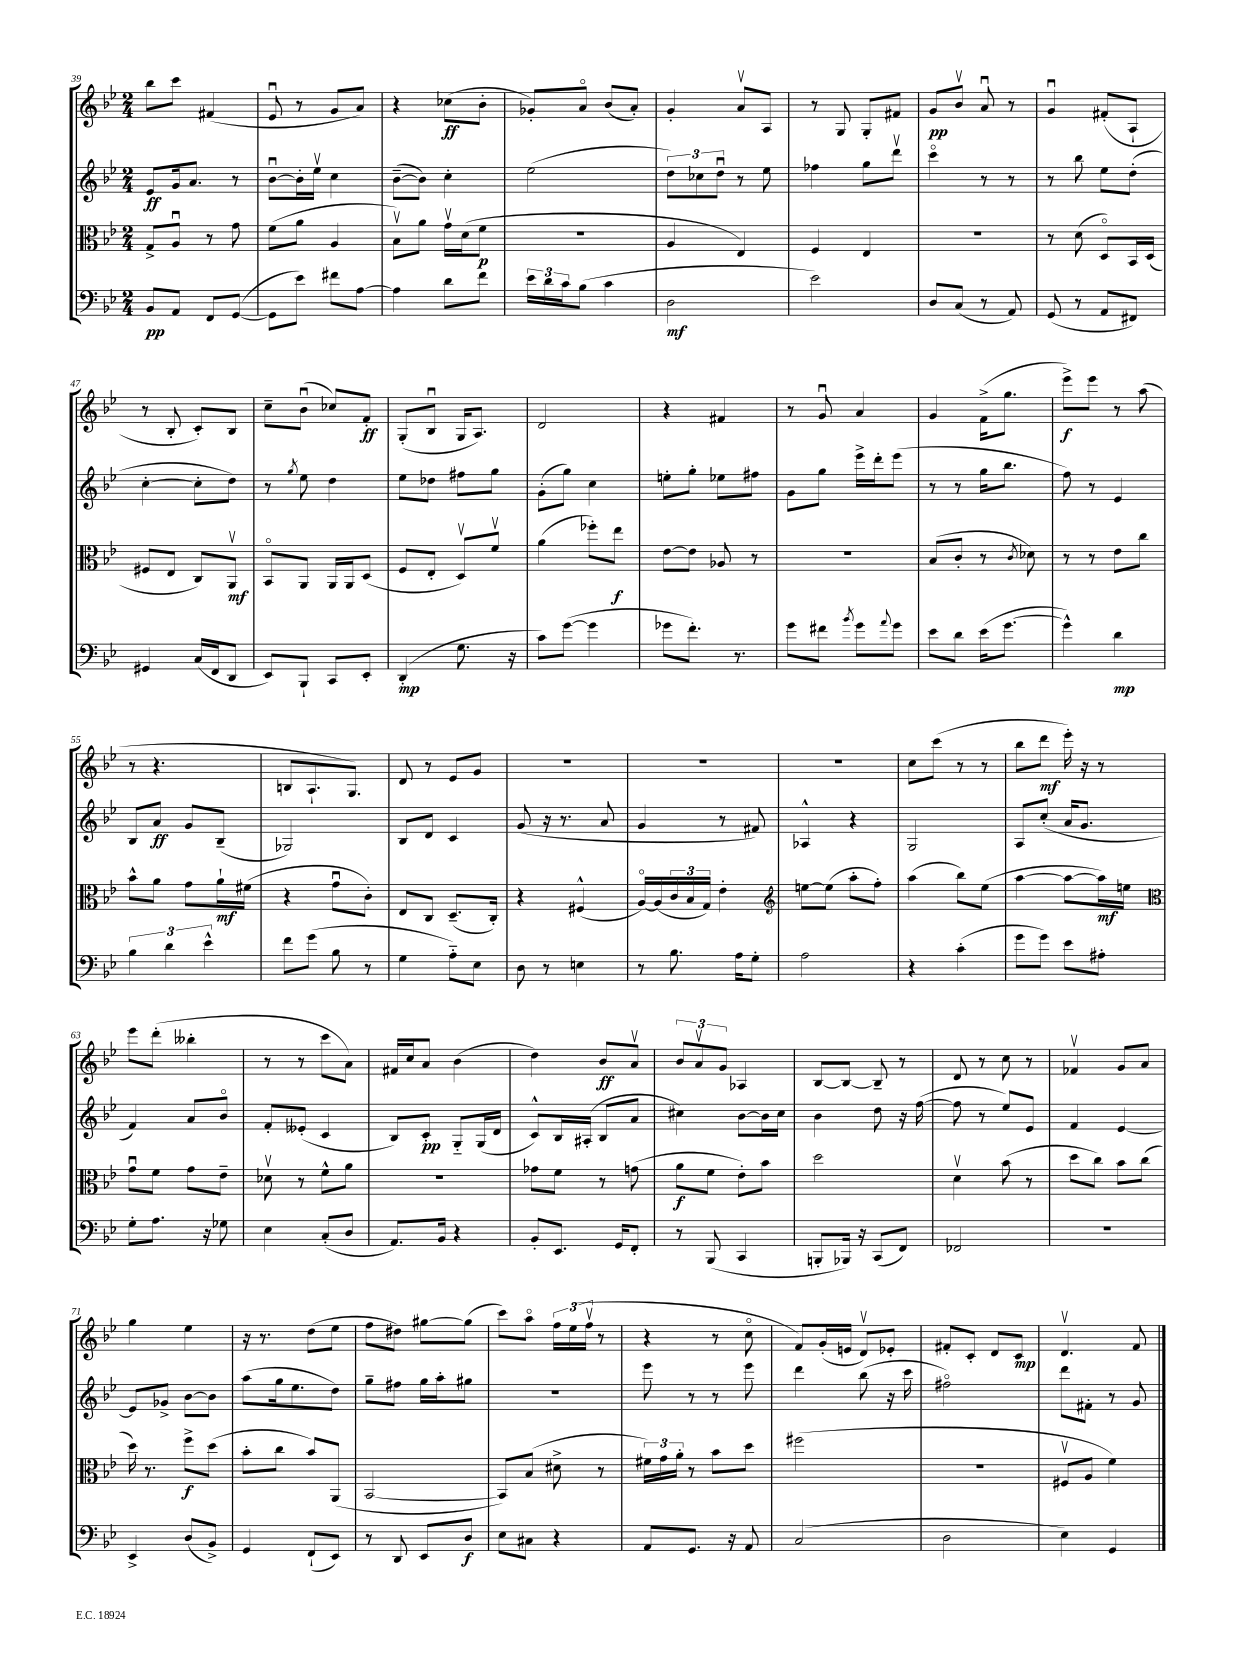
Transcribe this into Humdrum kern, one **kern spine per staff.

**kern	**kern	**kern	**kern
*staff4	*staff3	*staff2	*staff1
*clefF4	*clefC3	*clefG2	*clefG2
*k[b-e-]	*k[b-e-]	*k[b-e-]	*k[b-e-]
*M2/4	*M2/4	*M2/4	*M2/4
8BB-/L	8G^/L	8e-/L	8bb-\L
8AA/J	8Au/J	16g/k	8ccc\J
.	.	8.a/J	.
8FF/L	8r	.	(4f#/
([8GG/J	8g\	8r	.
=	=	=	=
8GG\]L	(8f\L	[8b-u\L	8e-u/
8e-\J)	8a\J	16b-'\]L	8r
.	.	16ee-v\JJ	.
8f#\L	4A/	4cc\	8g/L
[8A\J	.	.	8a/J)
=	=	=	=
4A\]	8B-v\L)	([8b-~\L	4r
.	8a\J	8b-\]J)	.
8d\L	16gv\LL	4cc'\	(8cc-\L
.	(16d\J	.	.
8f\J	8f\J	.	8b-'\J
=	=	=	=
24e-\LL	2r	(2ee-\	8g-'/L)
24d\	.	.	.
24c\J	.	.	.
(8B-\J	.	.	8ao/J
4c\	.	.	(8b-/L
.	.	.	8a'/J)
=	=	=	=
2D\	4A/	12dd\L)	4g'/
.	.	12cc-\	.
.	.	12ddu\J	.
.	4E-/)	8r	8av/L
.	.	8ee-\	8A/J
=	=	=	=
2e-\)	4F/	4ff-\	8r
.	.	.	8G/
.	4E-/	8gg\L	8G'/L
.	.	8dddv\J	8f#/J
=	=	=	=
8D/L	2r	4ccco\	8g/L
(8C/J	.	.	8b-v/J
8r	.	8r	8au/
8AA/)	.	8r	8r
=	=	=	=
(8GG/	8r	8r	4gu/
8r	(8d\	8bb-\	.
8AA/L	8Do/L)	8ee-\L	(8f#'/L
8FF#/J)	16BB-/L	(8dd'\J	8A`/J
.	(16D/JJ	.	.
=	=	=	=
4GG#/	8F#/L	[4cc'\	8r
.	8E-/J	.	8B-'/
(16C/LL	8C/L)	8cc'\]L	8c'/L)
16FF/J	.	.	.
8DD/J	8AAv/J	8dd\J)	8B-/J
=	=	=	=
8EE-/L)	8BB-o/L	8r	8cc~\L
.	.	8qgg/	.
8BBB-`/J	8AA/J	8ee-\	(8b-u\J
8CC/L	16AA/LL	4dd\	8cc-/L)
.	16AA/J	.	.
8EE-'/J	(8D/J	.	8f'/J
=	=	=	=
(4DD'/	8F/L	8ee-\L	(8G'/L
.	8E-'/J	8dd-\J	8B-u/J
8.G\	8Dv/L)	8ff#\L	16G/LK
.	.	.	8.A/J)
.	8fv/J	8gg\J	.
16r	.	.	.
=	=	=	=
8c\L)	(4a\	(8g'\L	2d/
([8g\J	.	8gg\J)	.
4g\]	8ff-'\L)	4cc\	.
.	8ee-\J	.	.
=	=	=	=
8g-\L	[8e-\L	8ee'\L	4r
8.f'\J)	8e-\]J	8gg'\J	.
.	8A-/	8ee-\L	4f#/
8.r	.	.	.
.	8r	8ff#\J	.
=	=	=	=
8g\L	2r	8g\L	8r
8f#\J	.	8gg\J	8gu/
8qb-/	.	.	.
8g\L	.	16eee-^\LL	4a/
.	.	16ddd'\J	.
8qqa/	.	.	.
8g\J	.	(8eee-\J	.
=	=	=	=
8e-\L	(8B-/L	8r	4g/
8d\J	8c'/J	8r	.
(16e-\LK	8r	16gg\LK	(16f^\LK
[8.g\J	.	8.bb-\J	8.gg\J
.	8qc/	.	.
.	8d-\)	.	.
=	=	=	=
4g^^\])	8r	8ff\)	8eee-^\L)
.	8r	8r	8eee-\J
4d\	8e-\L	4e-/	8r
.	8cc\J	.	(8aa\
=	=	=	=
6B-\	8b-^^\L	8B-/L	8r
.	8a\J	8a/J	4.r
6d\	.	.	.
.	8g\L	8g/L	.
6e-^^\	.	.	.
.	16a`\L	(8B-~/J	.
.	(16f#\JJ	.	.
=	=	=	=
8f\L	4r	2G-/)	8B/L
(8g\J	.	.	8.A`/
8B-\	8gu\L	.	.
.	.	.	8.G/J)
8r	8c'\J)	.	.
=	=	=	=
4G\	8E-/L	8B-/L	8d/
.	8C/J	8d/J	8r
8A'~\L)	(8.D~/L	4c/	8e-/L
8E-\J	.	.	8g/J
.	16C'/Jk)	.	.
=	=	=	=
8D\	4r	(8g/	2r
8r	.	16r	.
.	.	8.r	.
4E\	(4F#^^/	.	.
.	.	8a/	.
=	=	=	=
8r	[16Ao/LL)	4g/	2r
.	(16A/]	.	.
8.B-\	24c/	.	.
.	24B-/	.	.
.	24G/JJ)	.	.
.	4e-'\	8r	.
16A\LK	.	.	.
8G'\J	.	8f#/)	.
=	=	=	=
*	*clefG2	*	*
2A\	[8ee\L	4A-^^/	2r
.	(8ee\]J	.	.
.	8aa'\L	4r	.
.	8ff'\J)	.	.
=	=	=	=
4r	(4aa\	2G/	8cc\L
.	.	.	(8ccc\J
(4c'\	8bb-\L)	.	8r
.	(8ee-\J	.	8r
=	=	=	=
8g\L	[4aa\	8A/L	8bb-\L
8g\J)	.	(8cc'/J	8ddd\J
8e-\L	8aa\_L	16a/LK	16eee-'\)
.	.	8.g/J	16r
8A#'\J	16aa\]L)	.	8r
.	16ee\JJ	.	.
=	=	=	=
*	*clefC3	*	*
8G'\L	8gu\L	4f/)	8eee-\L
8.A\J	8f\J	.	(8ddd'\J
.	8g\L	8a/L	4bb--'\
16r	.	.	.
8G-\	8e-~\J	8b-o/J	.
=	=	=	=
4E-\	8d-v\	8f'/L	8r
.	8r	(8e--'/J	8r
(8C'/L	8f^^\L	4c/	8ccc\L
8D/J	8a\J	.	8a\J)
=	=	=	=
8.AA/L)	2r	8B-/L)	16f#/LL
.	.	.	16cc/J
.	.	8c'/J	8a/J
16BB-/Jk	.	.	.
4r	.	8G'~/L	(4b-\
.	.	(16G/L	.
.	.	16d/JJ	.
=	=	=	=
8BB-'/L	8g-\L	8c^^/L)	4dd\)
8.EE-/J	8f\J	16B-/L	.
.	.	(16A#'/JJ	.
.	8r	8B-/L	8b-/L
16GG/LK	.	.	.
8FF'/J	(8g\	8a/J	8av/J
=	=	=	=
8r	8a\L	4cc#\)	12b-/L
.	.	.	12av/
(8BBB-/	8f\J	.	.
.	.	.	12g/J
4CC/	8e-'\L)	[8b-\L	4A-/
.	8b-\J	16b-\]L	.
.	.	16cc#\JJ	.
=	=	=	=
8BBB'/L	2dd\	4b-\	[8B-/L
16BBB-/Jk)	.	.	8B-/_J
16r	.	.	.
(8CC/L	.	8dd\	8B-~/]
8FF/J)	.	16r	8r
.	.	([16ff\	.
=	=	=	=
2FF-/	4dv\	8ff\]	8d/
.	.	8r	8r
.	(8b-\	8ee-/L)	8cc\
.	8r	8e-/J	8r
=	=	=	=
2r	8dd\L	4f/	4f-v/
.	8cc\J)	.	.
.	8b-\L	[4e-/	8g/L
.	(8cc\J	.	8a/J
=	=	=	=
4EE-^/	16dd\)	8e-/]L	4gg\
.	8.r	.	.
.	.	8g-^/J	.
(8D/L	8ff^\L	[8b-\L	4ee-\
8BB-^/J)	(8dd\J	8b-\]J	.
=	=	=	=
4GG/	8b-'\L	(8aa\L	16r
.	.	.	8.r
.	8cc\J	16gg\k	.
.	.	8.ee-\	.
(8FF`/L	8b-/L)	.	(8dd\L
8EE-/J)	(8AA/J	8dd\J)	8ee-\J
=	=	=	=
8r	[2BB-/	8gg~\L	8ff\L
8DD/	.	8ff#\J	8dd#\J)
8EE-/L	.	16gg\LL	[8gg#\L
.	.	16aa'\J	.
8D/J	.	8gg#\J	(8gg#\]J
=	=	=	=
8E-\L	8BB-/]L)	2r	8ccc\L)
8C#\J	(8B-/J	.	8aao\J
4r	8d#^\	.	24ff\LL
.	.	.	(24ee-\
.	.	.	24ffv\JJ
.	8r	.	8r
=	=	=	=
8AA/L	24f#\LL)	8eee-\	4r
.	24g\	.	.
.	24a'\JJ	.	.
8.GG/J	8r	8r	.
.	8b-\L	8r	8r
16r	.	.	.
8AA/	8dd\J	8eee-\	8cco\
=	=	=	=
(2C/	(2ff#\	4ddd\	8f/L)
.	.	.	(16g'/L
.	.	.	16e/JJ
.	.	(8bb-\	8dv/L)
.	.	16r	8e-'/J
.	.	16ccc\	.
=	=	=	=
2D\	2r	2ff#o\)	8f#'/L
.	.	.	8c'/J
.	.	.	8d/L
.	.	.	8c/J
=	=	=	=
4E-\)	8F#v/L	8ddd\L	4.dv/
.	8A/J	8f#'\J	.
4GG/	4f\)	8r	.
.	.	8g/	8f/
==	==	==	==
*-	*-	*-	*-
